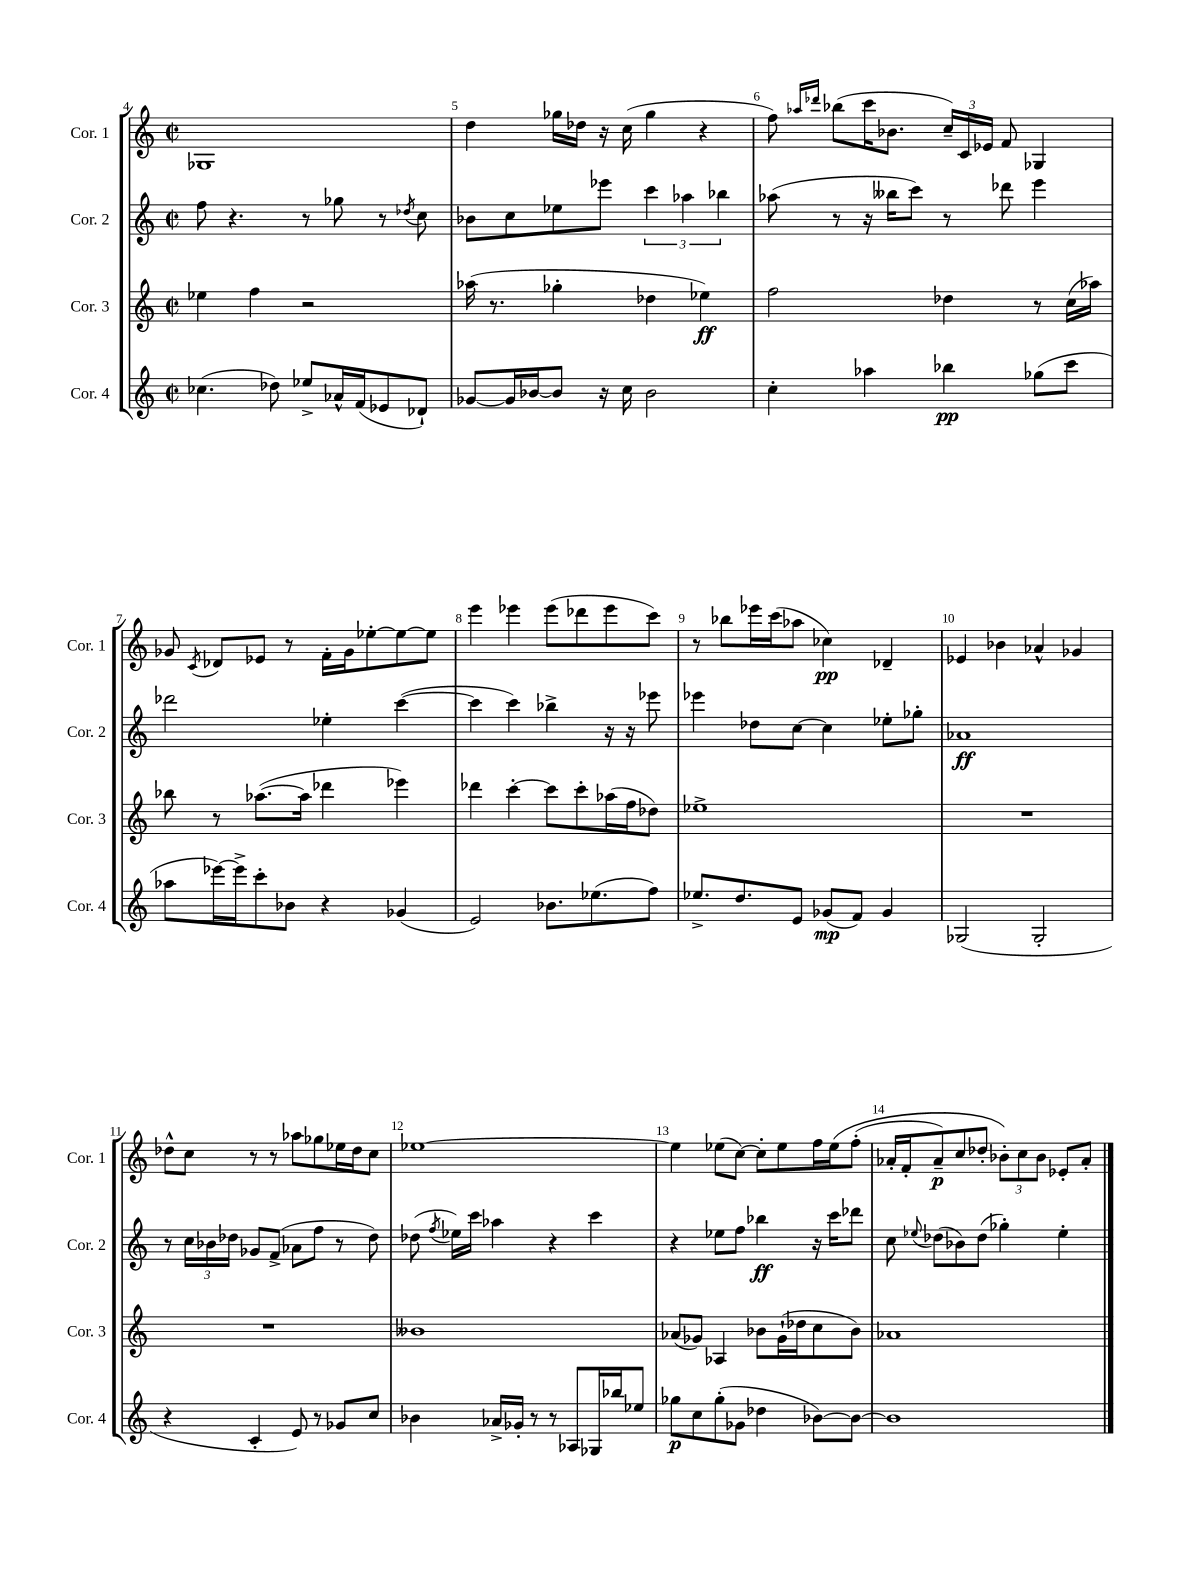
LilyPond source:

<<
\new StaffGroup <<
\new Staff = "s0" \with { instrumentName = "Cor. 1" shortInstrumentName = "Cor. 1" } {
    \clef treble \key c \major \defaultTimeSignature \time 2/2
    \autoBeamOff ges1 |
    d''4 ges''16[ des''16] r16 c''16( ges''4 r4 |
    f''8) \grace { aes''16[ des'''16] } bes''8[( c'''16 bes'8.] \tuplet 3/2 { c''16[--) c'16 ees'16] } f'8 ges4 |
    ges'8 \acciaccatura { c'8 } des'8[ ees'8] r8 f'16[-. ges'16 ees''8~-. ees''8~ ees''8] |
    e'''4 ees'''4 ees'''8[( des'''8 ees'''8 c'''8]) |
    r8 bes''8[ ees'''16 c'''16( aes''8] ces''4\pp) des'4-- |
    ees'4 bes'4 aes'4-^ ges'4 |
    des''8[-^ c''8] r8 r8 aes''8[ ges''8 ees''16 des''16 c''8] |
    ees''1~ |
    ees''4 ees''8[( c''8]~) c''8[-. ees''8 f''16 ees''16\( f''8]-.( |
    aes'16[-. f'16-. aes'8--\p) c''8 des''8]-. \tuplet 3/2 { bes'8[-.\) c''8 bes'8] } ees'8[-. aes'8]-. \bar "|." |
}
\new Staff = "s1" \with { instrumentName = "Cor. 2" shortInstrumentName = "Cor. 2" } {
    \clef treble \key c \major \defaultTimeSignature \time 2/2
    \autoBeamOff f''8 r4. r8 ges''8 r8 \acciaccatura { des''8 } c''8 |
    bes'8[ c''8 ees''8 ees'''8] \tuplet 3/2 { c'''4 aes''4 bes''4 } |
    aes''8( r8 r16 beses''16[ c'''8]) r8 des'''8 e'''4 |
    des'''2 ees''4-. c'''4~( |
    c'''4 c'''4) bes''4-> r16 r16 ees'''8 |
    ees'''4 des''8[ c''8]~ c''4 ees''8[-. ges''8]-. |
    aes'1\ff |
    r8 \tuplet 3/2 { c''16[ bes'16 des''16] } ges'8[ f'8]->( aes'8[ f''8] r8 des''8) |
    des''8( \acciaccatura { f''8 } ees''16[) c'''16] aes''4 r4 c'''4 |
    r4 ees''8[ f''8] bes''4\ff r16 c'''16[ des'''8] |
    c''8 \appoggiatura { ees''8 } des''8[( bes'8) des''8]( ges''4-.) ees''4-. \bar "|." |
}
\new Staff = "s2" \with { instrumentName = "Cor. 3" shortInstrumentName = "Cor. 3" } {
    \clef treble \key c \major \defaultTimeSignature \time 2/2
    \autoBeamOff ees''4 f''4 r2 |
    aes''16( r8. ges''4-. des''4 ees''4\ff) |
    f''2 des''4 r8 c''16[( aes''16]) |
    bes''8 r8 aes''8.[~( aes''16] des'''4 ees'''4) |
    des'''4 c'''4~-. c'''8[ c'''8-. aes''16( f''16 des''8]) |
    ees''1-> |
    R1 |
    R1 |
    beses'1 |
    aes'8[( ges'8]) aes4 bes'8[ ges'16-!( des''16 c''8 bes'8]) |
    aes'1 \bar "|." |
}
\new Staff = "s3" \with { instrumentName = "Cor. 4" shortInstrumentName = "Cor. 4" } {
    \clef treble \key c \major \defaultTimeSignature \time 2/2
    \autoBeamOff ces''4.( des''8) ees''8[-> aes'16-^ f'16( ees'8 des'8]-!) |
    ges'8[~ ges'16 bes'16~ bes'8] r16 c''16 bes'2 |
    c''4-. aes''4 bes''4\pp ges''8[( c'''8] |
    aes''8[ ees'''16~) ees'''16-> c'''8-. bes'8] r4 ges'4( |
    e'2) bes'8.[ ees''8.( f''8]) |
    ees''8.[-> d''8. e'8] ges'8[\mp( f'8]) ges'4 |
    ges2( ges2-. |
    r4 c'4-. e'8) r8 ges'8[ c''8] |
    bes'4 aes'16[-> ges'16]-. r8 r8 aes8[ ges16 bes''16 ees''8] |
    ges''8[\p c''8 ges''8-.( ges'8] des''4 bes'8[~) bes'8]~ |
    bes'1 \bar "|." |
}
>>
>>
\layout { \context { \Score currentBarNumber = #4 \override BarNumber.break-visibility = ##(#f #t #t) barNumberVisibility = #all-bar-numbers-visible } }
